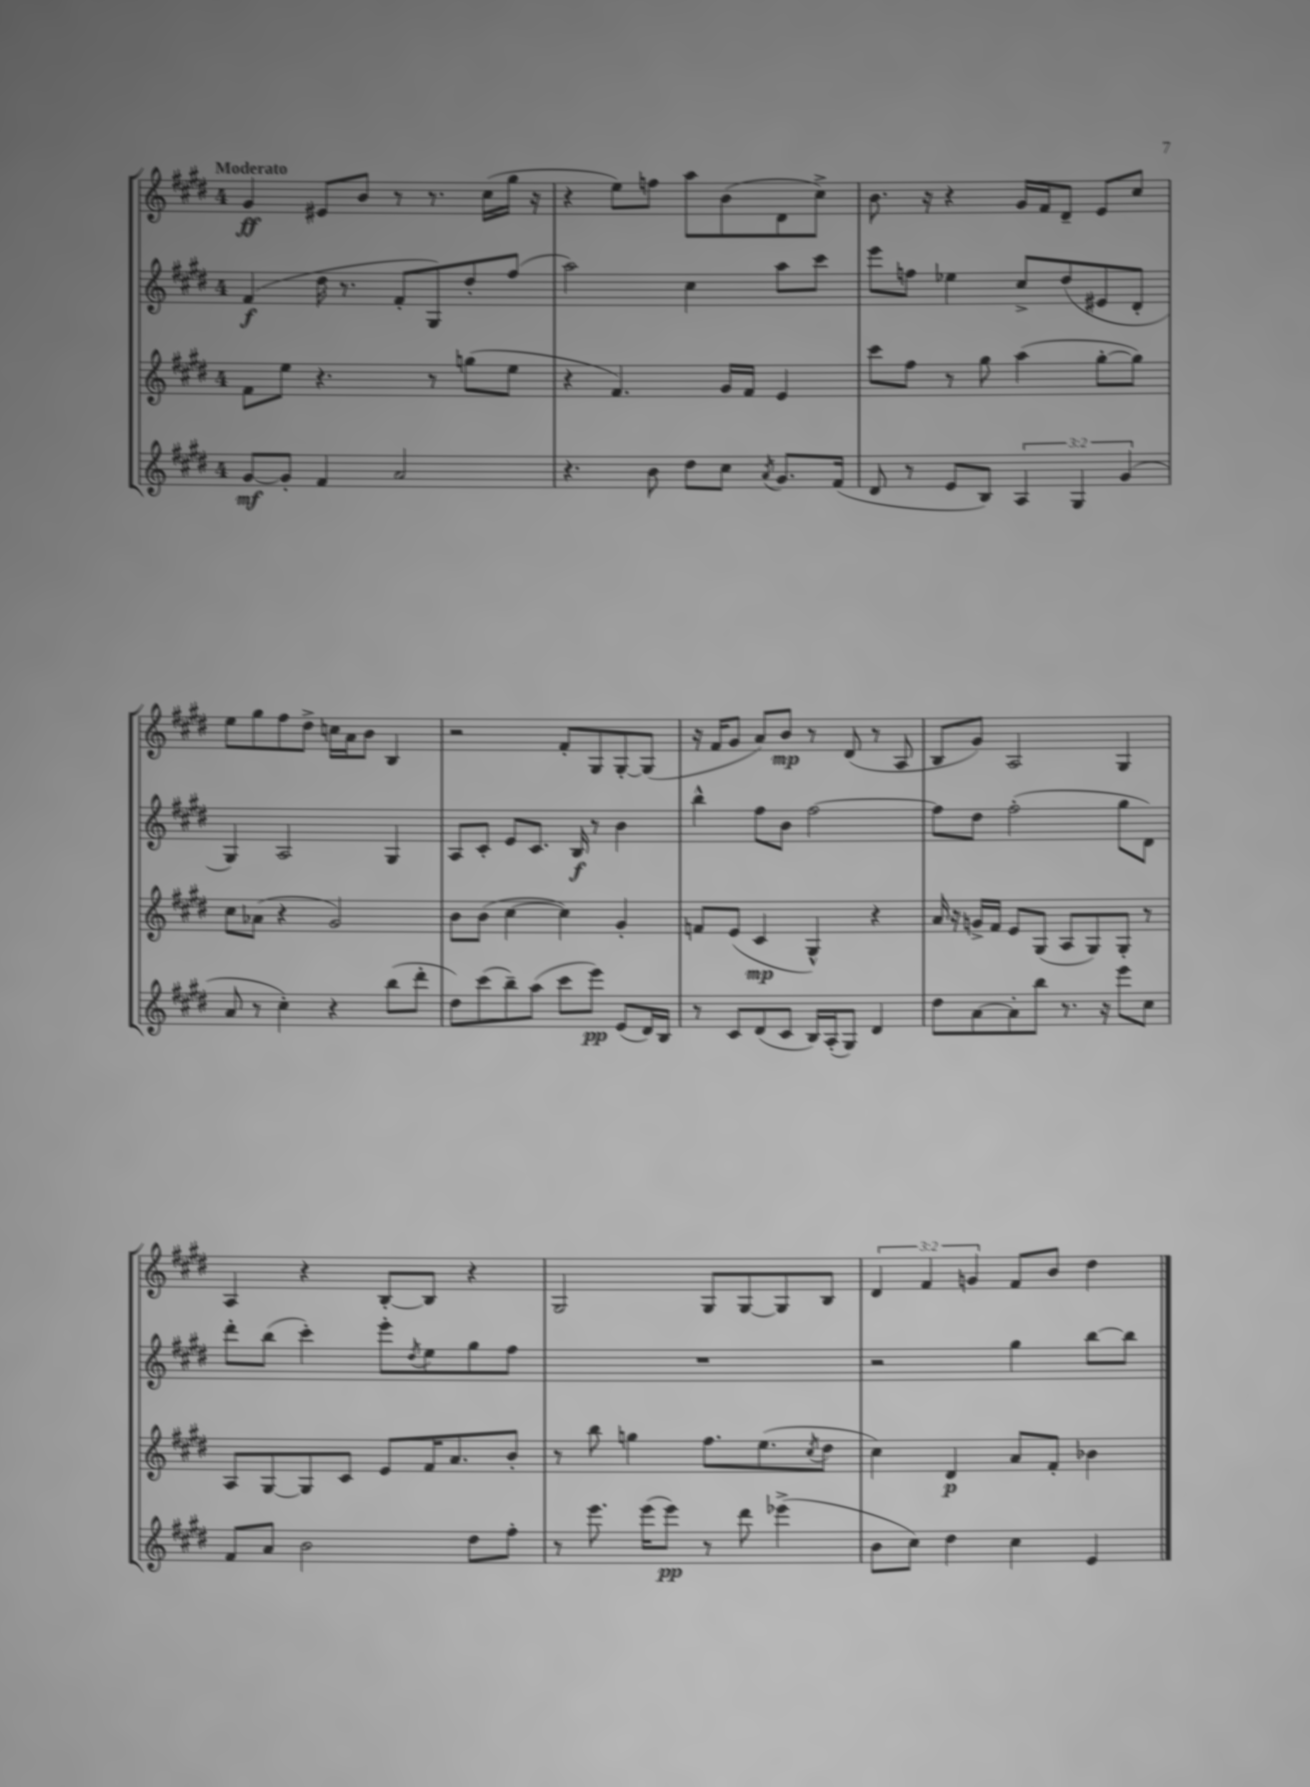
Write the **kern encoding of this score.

**kern	**dynam	**kern	**dynam	**kern	**dynam	**kern	**dynam
*part4	*part4	*part3	*part3	*part2	*part2	*part1	*part1
*staff4	*staff4	*staff3	*staff3	*staff2	*staff2	*staff1	*staff1
*clefG2	*	*clefG2	*	*clefG2	*	*clefG2	*
*k[f#c#g#d#]	*	*k[f#c#g#d#]	*	*k[f#c#g#d#]	*	*k[f#c#g#d#]	*
*M4/4	*	*M4/4	*	*M4/4	*	*M4/4	*
=1	=1	=1	=1	=1	=1	=1	=1
!	!	!	!	!	!	!LO:TX:a:B:t=Moderato	!
[8g#/L	mf	8f#\L	.	(4f#/	f	4g#/	ff
8g#'/J]	.	8ee\J	.	.	.	.	.
4f#/	.	4.r	.	16dd#\	.	8e#X/L	.
.	.	.	.	8.r	.	.	.
.	.	.	.	.	.	8b/J	.
2a/	.	.	.	8f#'/L	.	8r	.
.	.	8r	.	8G#/)	.	8.r	.
.	.	(8ggn\L	.	8dd#'/	.	.	.
.	.	.	.	.	.	(16cc#\LL	.
.	.	8ee\J	.	(8ff#/J	.	16gg#\JJ	.
.	.	.	.	.	.	16r	.
=2	=2	=2	=2	=2	=2	=2	=2
4.r	.	4r	.	2aa\)	.	4r	.
.	.	4.f#/)	.	.	.	8ee\L)	.
8b\	.	.	.	.	.	8ffn\J	.
8dd#\L	.	.	.	4cc#\	.	8aa\L	.
8cc#\J	.	16g#/LL	.	.	.	(8b\	.
.	.	16f#/JJ	.	.	.	.	.
8qa/	.	.	.	.	.	.	.
8.g#/L	.	4e/	.	8aa\L	.	8d#\	.
.	.	.	.	8ccc#\J	.	8cc#^\J)	.
(16f#/Jk	.	.	.	.	.	.	.
=3	=3	=3	=3	=3	=3	=3	=3
8d#/	.	8ccc#\L	.	8eee\L	.	8.b\	.
8r	.	8ff#\J	.	8ffn\J	.	.	.
.	.	.	.	.	.	16r	.
8e/L	.	8r	.	4ee-X\	.	4r	.
8B/J)	.	8gg#\	.	.	.	.	.
6A/	.	(4aa\	.	8cc#^/L	.	16g#/LL	.
.	.	.	.	.	.	16f#/J	.
.	.	.	.	(8dd#/	.	8d#~/J	.
6G#/	.	.	.	.	.	.	.
.	.	[8gg#'\L	.	8e#X/	.	8e/L	.
(6g#/	.	.	.	.	.	.	.
.	.	8gg#\J])	.	8d#'/J	.	8cc#/J	.
!!LO:LB:g=z
=4	=4	=4	=4	=4	=4	=4	=4
8a/	.	8cc#\L	.	4G#/)	.	8ee\L	.
8r	.	(8a-X\J	.	.	.	8gg#\	.
4cc#'\)	.	4r	.	2A/	.	8ff#\	.
.	.	.	.	.	.	8dd#^\J	.
4r	.	2g#/)	.	.	.	16ccn\LL	.
.	.	.	.	.	.	16a\J	.
.	.	.	.	.	.	8b\J	.
(8bb\L	.	.	.	4G#/	.	4B/	.
8ddd#'\J	.	.	.	.	.	.	.
=5	=5	=5	=5	=5	=5	=5	=5
8dd#\L)	.	8b\L	.	8A/L	.	2r	.
(8ccc#\	.	(8b\J	.	8c#'/J	.	.	.
8bb~\)	.	[4cc#\	.	8e/L	.	.	.
(8aa\J	.	.	.	8.c#/J	.	.	.
8ccc#\L	.	4cc#\])	.	.	.	8f#'/L	.
.	.	.	.	16B/	f	.	.
8eee\J)	pp	.	.	8r	.	8G#/	.
(8e/L	.	4g#'/	.	4b\	.	[8G#'/	.
16d#/L)	.	.	.	.	.	(8G#/J]	.
16B/JJ	.	.	.	.	.	.	.
=6	=6	=6	=6	=6	=6	=6	=6
8r	.	8fn/L	.	4bb^^\	.	16r	.
.	.	.	.	.	.	16f#/KL	.
8c#/L	.	(8e/J	.	.	.	8g#/J	.
(8d#/	.	4c#/	mp	8ff#\L	.	8a/L)	.
8c#/J	.	.	.	8b\J	.	8b/J	mp
16B/LL)	.	4G#^^/)	.	[2ff#\	.	8r	.
(16A'/J	.	.	.	.	.	.	.
8G#/J)	.	.	.	.	.	(8d#/	.
4d#/	.	4r	.	.	.	8r	.
.	.	.	.	.	.	8A/	.
=7	=7	=7	=7	=7	=7	=7	=7
8dd#\L	.	16a/	.	8ff#\L]	.	8B/L	.
.	.	16r	.	.	.	.	.
[8a\	.	16gn^/LL	.	8dd#\J	.	8g#/J)	.
.	.	16f#/JJ	.	.	.	.	.
8a'\]	.	8e/L	.	(2ff#'\	.	2A/	.
8bb\J	.	(8G#/J	.	.	.	.	.
8.r	.	8A/L	.	.	.	.	.
.	.	8G#/)	.	.	.	.	.
16r	.	.	.	.	.	.	.
8eee\L	.	8G#'/J	.	8gg#\L	.	4G#/	.
8cc#\J	.	8r	.	8d#\J)	.	.	.
!!LO:LB:g=z
=8	=8	=8	=8	=8	=8	=8	=8
8f#/L	.	8A/L	.	8ddd#'\L	.	4A/	.
8a/J	.	[8G#/	.	(8bb\J	.	.	.
2b\	.	8G#/]	.	4ccc#'\)	.	4r	.
.	.	8c#/J	.	.	.	.	.
.	.	8e/L	.	8eee'\L	.	[8B'/L	.
.	.	.	.	8qdd#/	.	.	.
.	.	16f#/K	.	8ee\	.	8B/J]	.
.	.	8.a/	.	.	.	.	.
8dd#\L	.	.	.	8gg#\	.	4r	.
8ff#'\J	.	8b'/J	.	8ff#\J	.	.	.
=9	=9	=9	=9	=9	=9	=9	=9
8r	.	8r	.	1r	.	2G#/	.
8.eee\	.	8bb\	.	.	.	.	.
.	.	4ggn\	.	.	.	.	.
(16eee\KL	.	.	.	.	.	.	.
8eee\J)	pp	.	.	.	.	.	.
8r	.	8.ff#\L	.	.	.	8G#/L	.
8ddd#\	.	.	.	.	.	[8G#/	.
.	.	(8.ee\	.	.	.	.	.
(4eee-X^\	.	.	.	.	.	8G#/]	.
.	.	8qcc#/	.	.	.	.	.
.	.	8dd#\J	.	.	.	8B/J	.
=10	=10	=10	=10	=10	=10	=10	=10
8b\L	.	4cc#\)	.	2r	.	6d#/	.
8cc#\J)	.	.	.	.	.	.	.
.	.	.	.	.	.	6f#/	.
4dd#\	.	4d#/	p	.	.	.	.
.	.	.	.	.	.	6gn/	.
4cc#\	.	8a/L	.	4gg#\	.	8f#/L	.
.	.	8f#'/J	.	.	.	8b/J	.
4e/	.	4b-X\	.	[8bb\L	.	4dd#\	.
.	.	.	.	8bb\J]	.	.	.
==	==	==	==	==	==	==	==
*-	*-	*-	*-	*-	*-	*-	*-
